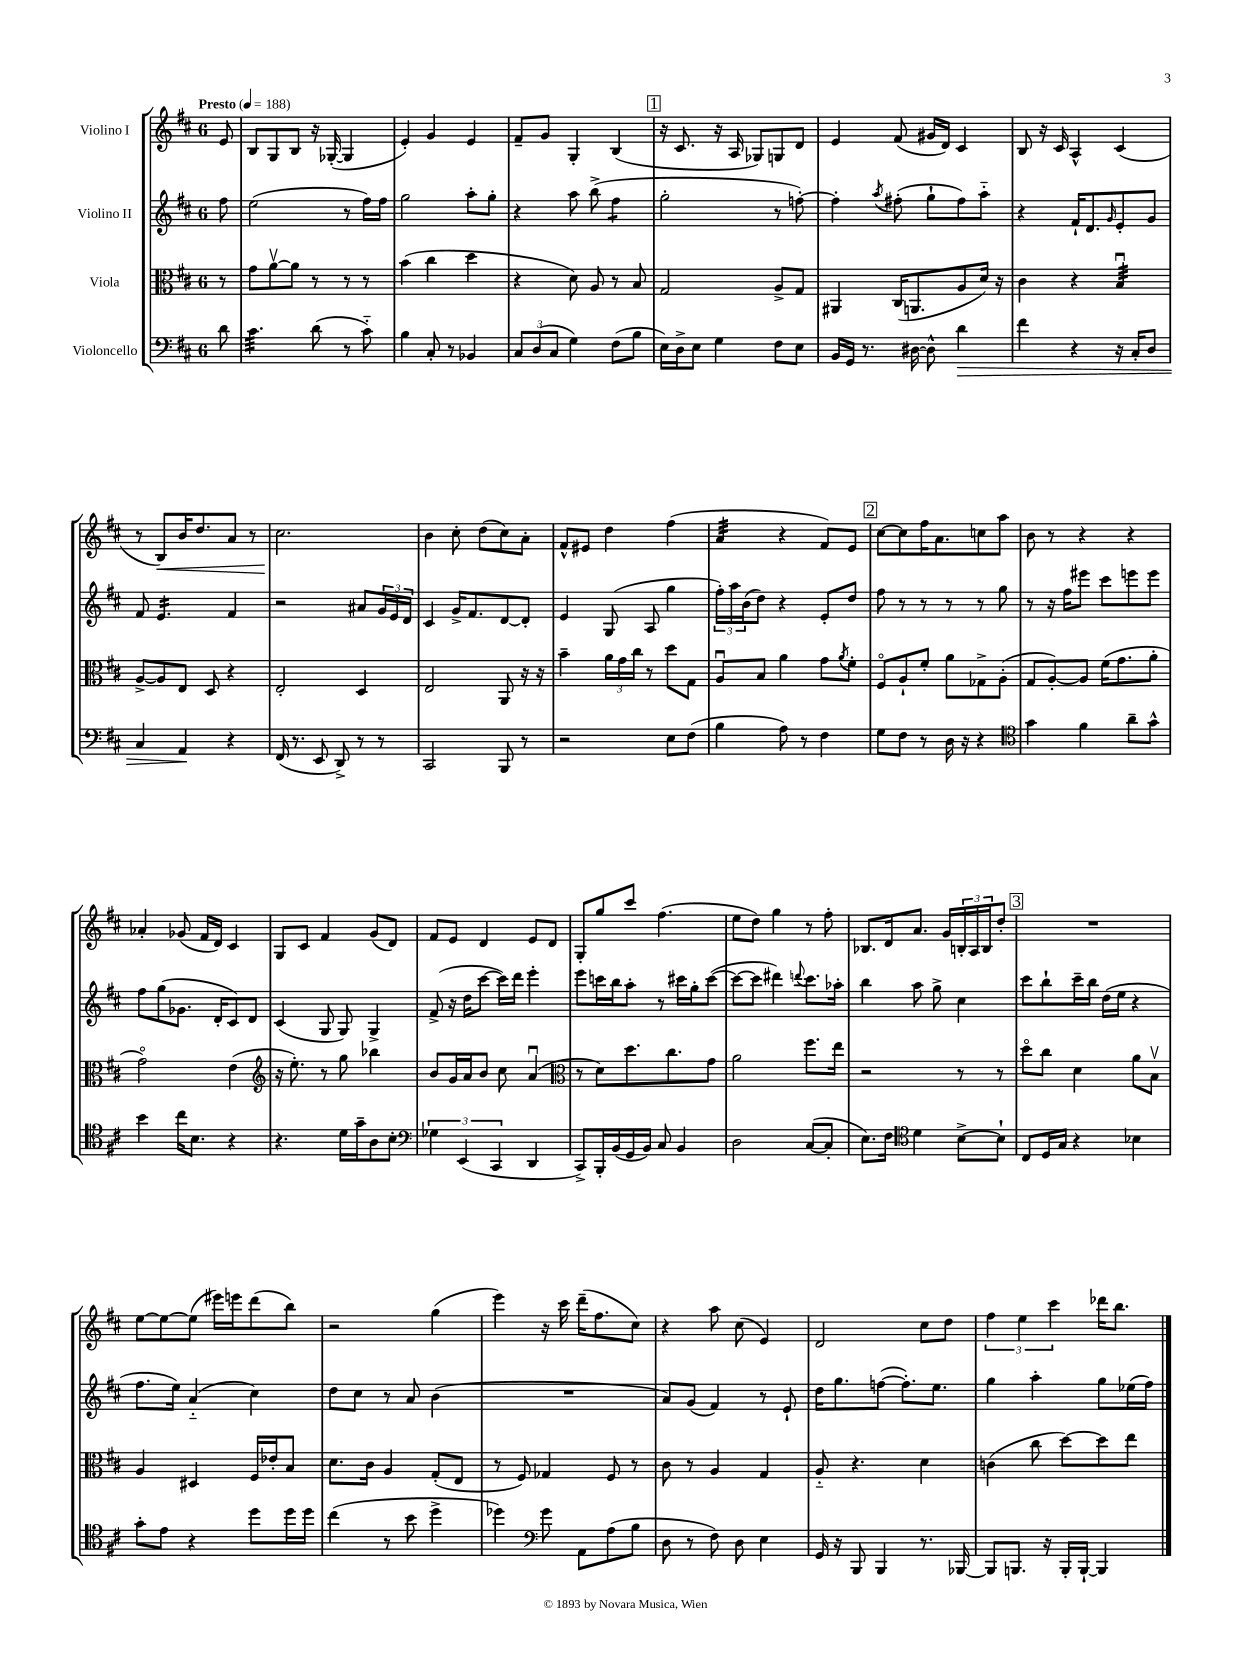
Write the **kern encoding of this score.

**kern	**kern	**kern	**kern
*staff4	*staff3	*staff2	*staff1
*clefF4	*clefC3	*clefG2	*clefG2
*k[f#c#]	*k[f#c#]	*k[f#c#]	*k[f#c#]
*M6/8	*M6/8	*M6/8	*M6/8
*MM188	*MM188	*MM188	*MM188
8d	8r	8ff#	8e
=	=	=	=
4.c#	8g	(2ee	8B
.	[8av	.	8G
.	8a]	.	8B
(8d	8r	.	16r
.	.	.	([16G-'
8r	8r	8r	4G-]
8c#'~)	8r	16ff#)	.
.	.	16ff#	.
=	=	=	=
4B	(4b	2gg	4e')
8C#'	4cc#	.	4g
8r	.	.	.
4BB-	4dd	8aa'	4e
.	.	8gg'	.
=	=	=	=
12C#	4r	4r	8f#~
(12D	.	.	.
.	.	.	8g
12C#	.	.	.
4G)	8d)	8aa	4G'
.	8A	(8bb^	.
(8F#	8r	4ff#	(4B
8B	8B	.	.
=	=	=	=
16E)	2G	2gg'	16r
16D^	.	.	8.c#
8E	.	.	.
4G	.	.	16r
.	.	.	16A
.	.	.	8G-)
8F#	8A^	8r	8G
8E	8G	[8ff')	8d
=	=	=	=
16BB	4AA#	4ff']	4e
16GG	.	.	.
8.r	.	.	.
.	.	8qaa	.
.	(16C#	(8ff#'	(8f#
[16D#	8.AA	.	.
8D#^^]	.	8gg`	16g#
.	.	.	16d)
4d	8A	8ff#)	4c#
.	16d)	8aa'~	.
.	16r	.	.
=	=	=	=
4f#	4c#	4r	8B
.	.	.	16r
.	.	.	16c#
4r	4r	16f#`	4A^^
.	.	8.d	.
.	.	16qqg	.
16r	4Bu	8e'	(4c#
16C#'	.	.	.
8D	.	8g	.
=	=	=	=
4C#	[8A^	8f#	8r
.	8A]	4.e	8B)
4AA	8E	.	16b
.	.	.	8.dd
.	8D	.	.
4r	4r	4f#	8a
.	.	.	8r
=	=	=	=
(16FF#	2E'	2r	2.cc#
8.r	.	.	.
8EE	.	.	.
8DD^)	.	.	.
8r	4D	8a#	.
8r	.	24g	.
.	.	24e	.
.	.	24d	.
=	=	=	=
2CC#	2E	4c#	4b
.	.	16g^	8cc#'
.	.	8.f#	.
.	.	.	(8dd
8BBB	8AA	[8d	8cc#)
8r	16r	8d']	8a'
.	16r	.	.
=	=	=	=
2r	4b~	4e	8f#^^
.	.	.	8e#
.	24a	(8G	4dd
.	24g	.	.
.	24cc#	.	.
.	8r	8A	.
8E	8dd	4gg	(4ff#
(8F#	8G	.	.
=	=	=	=
4B	8Au	24ff#')	4a
.	.	24aa	.
.	.	(24b	.
.	8B	8dd)	.
8A)	4a	4r	4r
8r	.	.	.
4F#	8g	8e'	8f#)
.	8qa	.	.
.	8f#'	8dd	8e
=	=	=	=
8G	8F#o	8ff#	[8cc#
8F#	8A`	8r	8cc#]
8r	8f#'	8r	16ff#
.	.	.	8.a
16D	8a	8r	.
16r	.	.	.
4r	8G-^	8r	8cc
.	(8A'	8gg	8aa
=	=	=	=
*clefC4	*	*	*
4g	8G	8r	8b
.	[8A')	16r	8r
.	.	16ff#	.
4f#	8A]	8eee#	4r
.	(16f#	8ccc#	.
.	8.g	.	.
8a~	.	8eee	4r
8g^^	8a'	8eee	.
=	=	=	=
4b	2go)	8ff#	4a-'
.	.	(8gg	.
16cc#	.	8.g-	(8g-
8.B	.	.	.
.	.	.	16f#
.	.	16d'	16d)
4r	(4e	8c#)	4c#
.	.	8d	.
=	=	=	=
*	*clefG2	*	*
4.r	16r	(4c#	8G
.	8.ee')	.	.
.	.	.	8c#
.	8r	8G	4f#
16d	8gg	8G)	.
16g~	.	.	.
8A	4bb-	4G^	(8g
8B'	.	.	8d)
=	=	=	=
*clefF4	*	*	*
6G-	8b	(8f#^	8f#
.	16g	16r	8e
(6EE	.	.	.
.	16a	16dd	.
.	8b	[8ccc#	4d
6CC#	.	.	.
.	8cc#	16ccc#])	.
.	.	16ddd	.
4DD	(4au	4eee'	8e
.	.	.	8d
=	=	=	=
*	*clefC3	*	*
8CC#^)	8r	8eee	8G'
16BBB'	8d)	16ccc	8gg
(16BB	.	16bb	.
16GG	8.dd	8aa'	8ccc#
16BB)	.	.	.
8C#	.	8r	(4.ff#
.	8.cc#	.	.
4BB	.	16ccc#	.
.	.	16gg'	.
.	8g	([8ccc#	.
=	=	=	=
2D	2a	8ccc#_	8ee
.	.	8ccc#]	8dd)
.	.	4ddd#)	4gg
.	.	8qqddd	.
([8C#	8.ff#	8.ccc#	8r
8C#']	.	.	8ff#'
.	16ee	16aa-'	.
=	=	=	=
8.E)	2r	4bb	8.B-
16F#	.	.	16d
*clefC4	*	*	*
4d	.	8aa	8.a
.	.	8gg^	.
.	.	.	16g
[8B^	8r	4cc#	24B'
.	.	.	24A
.	.	.	24B
8B`]	8r	.	8dd'
=	=	=	=
8C#	8ddo	8ccc#	2.r
16D	8cc#	8bb`	.
16G	.	.	.
4r	4d	16ccc#~	.
.	.	16bb	.
.	.	(16dd	.
.	.	16ee	.
4B-	8a	4r	.
.	8Bv	.	.
=	=	=	=
8g'	4A	8.ff#	[8ee
8e	.	.	8ee_
.	.	16ee)	.
4r	4D#	(4a'~	(8ee]
.	.	.	16eee#)
.	.	.	16eee
8dd	16F#	4cc#)	(8ddd
.	16e-'	.	.
16dd	8B	.	8bb)
16dd	.	.	.
=	=	=	=
(4cc#	8.d	8dd	2r
.	.	8cc#	.
.	16c#	.	.
8r	4A	8r	.
8b	.	8a	.
4dd^	(8G'	(4b	(4gg
.	8E	.	.
=	=	=	=
4dd-)	8r	2.r	4eee)
.	8F#)	.	.
*clefF4	*	*	*
8g	4G-	.	16r
.	.	.	16ccc#
8AA	.	.	(16ddd~
.	.	.	8.ff#
(8A	8F#	.	.
8B	8r	.	8cc#)
=	=	=	=
8D	8c#	8a)	4r
8r	8r	(8g	.
8F#)	4A	4f#)	8aa
8D	.	.	(8cc#
4E	4G	8r	4e)
.	.	8e`	.
=	=	=	=
16GG	8A'~	16dd	2d
16r	.	8.gg	.
8BBB	4.r	.	.
4BBB	.	([8ff	.
.	.	8.ff'])	.
8.r	4d	.	8cc#
.	.	8.ee	.
.	.	.	8dd
[16BBB-	.	.	.
=	=	=	=
8BBB-]	(4c	4gg	6ff#
8.BBB	.	.	.
.	.	.	6ee
.	8cc#	4aa'	.
16r	.	.	.
.	.	.	6ccc#
16BBB'	[8dd)	.	.
[16BBB`	.	.	.
4BBB]	8dd]	8gg	16ddd-
.	.	.	8.bb
.	8ee	(16ee-	.
.	.	16ff#)	.
==	==	==	==
*-	*-	*-	*-
